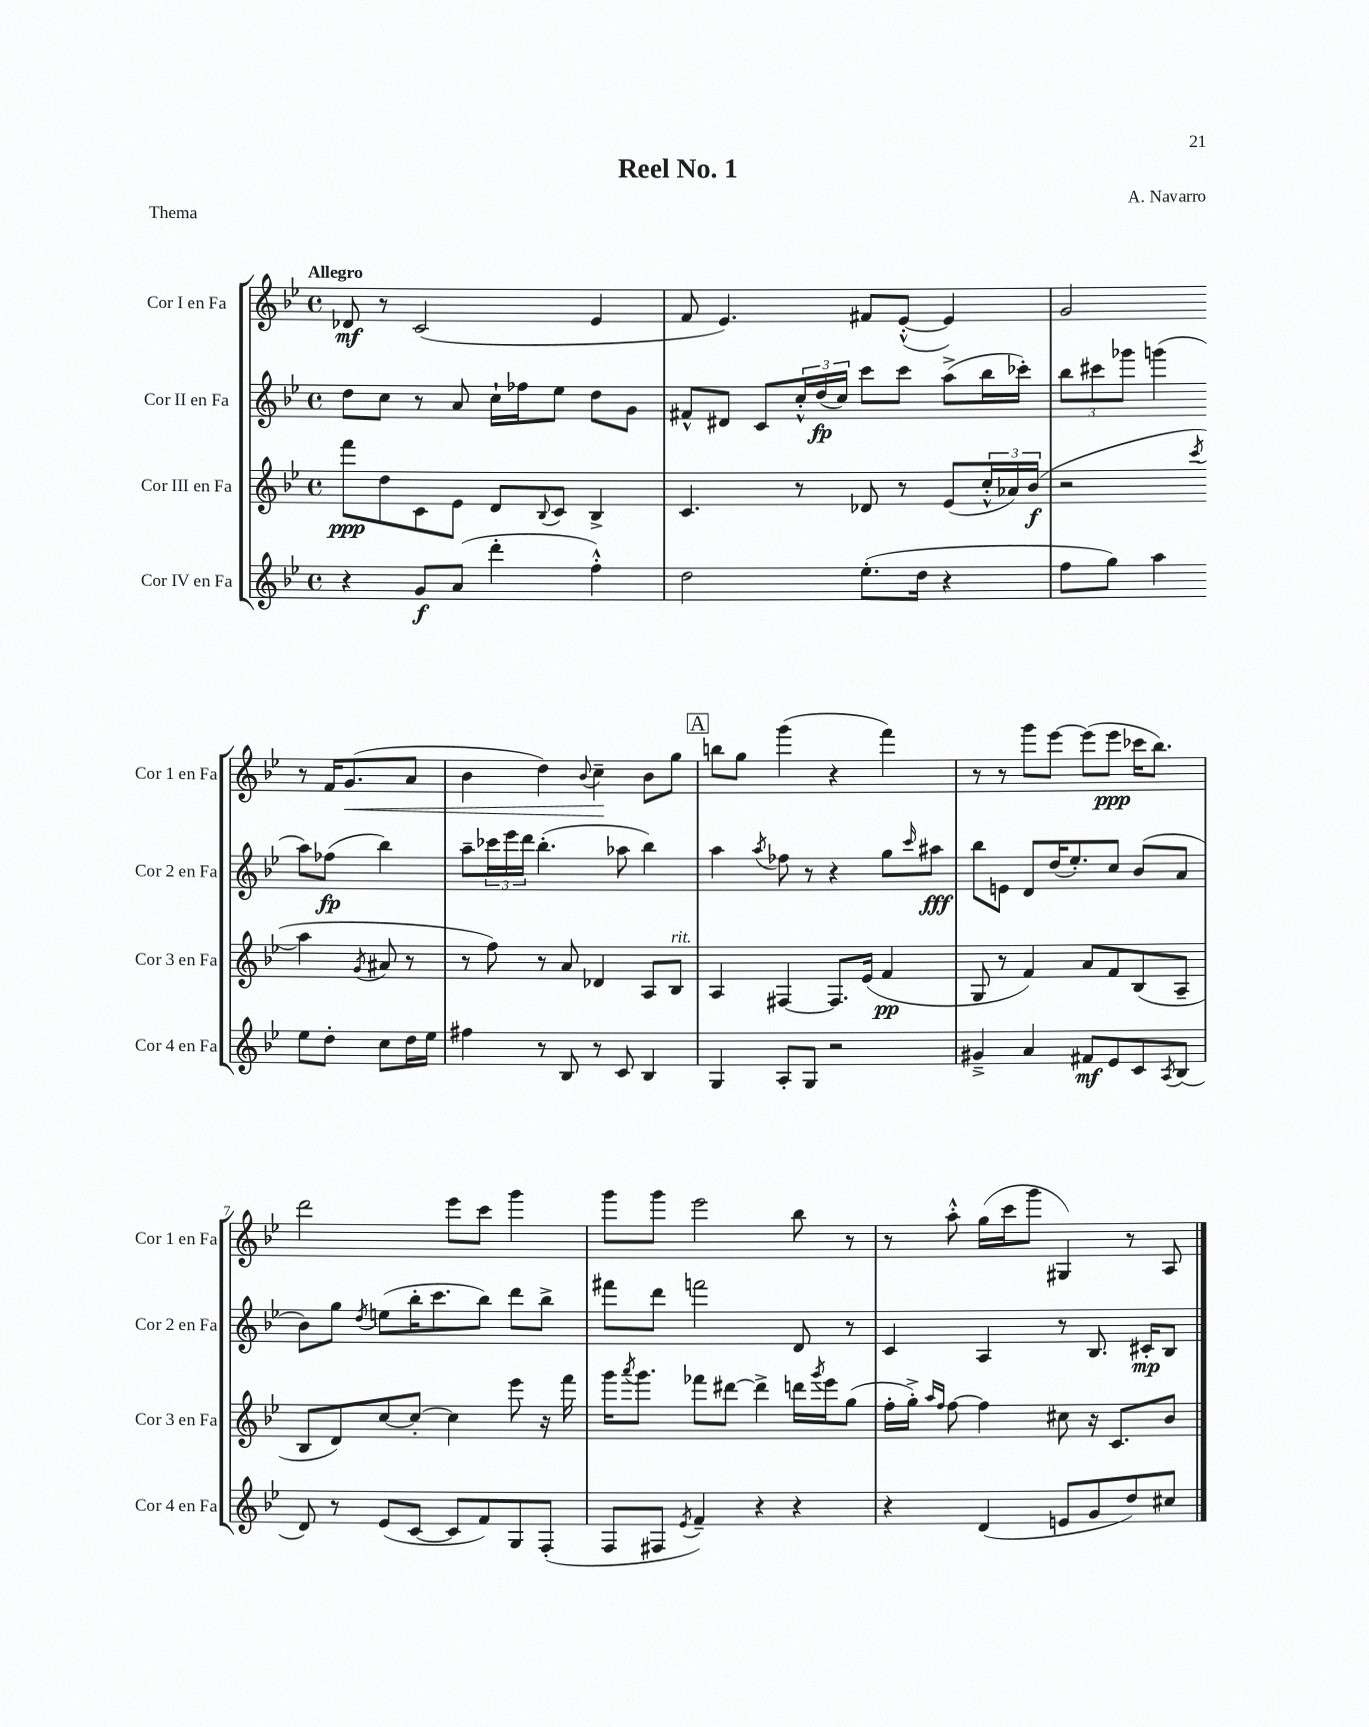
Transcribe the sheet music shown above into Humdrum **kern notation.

**kern	**kern	**kern	**kern
*staff4	*staff3	*staff2	*staff1
*clefG2	*clefG2	*clefG2	*clefG2
*k[b-e-]	*k[b-e-]	*k[b-e-]	*k[b-e-]
*M4/4	*M4/4	*M4/4	*M4/4
*met(c)	*met(c)	*met(c)	*met(c)
4r	8fff\L	8dd\L	8d-/
.	8dd\	8cc\J	8r
8g/L	8c\	8r	(2c/
(8a/J	8e-\J	8a/	.
4ddd'\	8d/L	16cc`\LL	.
.	.	16ff-\J	.
.	8qqB-/	.	.
.	8c/J	8ee-\J	.
4ff'^^\)	4B-^/	8dd\L	4e-/
.	.	8g\J	.
=	=	=	=
2dd\	4.c/	8f#^^/L	8f/
.	.	8d#/J	4.e-/)
.	.	8c/L	.
.	8r	24cc'^^/L	.
.	.	(24dd/	.
.	.	24cc/JJ)	.
(8.ee-'\L	8d-/	8ccc\L	8f#/L
.	8r	8ccc\J	([8e-'^^/J
16dd\Jk	.	.	.
4r	(8e-/L	(8aa^\L	4e-/])
.	24cc'^^/L	16bb-\L	.
.	24a-/)	.	.
.	.	16ccc-'\JJ)	.
.	(24b-/JJ	.	.
=	=	=	=
8ff\L	2r	12bb-\L	2g/
.	.	12ccc#\	.
8gg\J)	.	.	.
.	.	12ggg-\J	.
4aa\	.	(4ggg\	.
.	8qccc/	.	.
8ee-\L	4aa\	8aa\L)	8r
8dd'\J	.	(8ff-\J	16f/LK
.	.	.	(8.g/
.	8qg/	.	.
8cc\L	8a#/	4bb-\)	.
16dd\L	8r	.	8a/J
16ee-\JJ	.	.	.
=	=	=	=
4ff#\	8r	8aa~\L	4b-\
.	8ff\)	24ccc-\L	.
.	.	24eee-\	.
.	.	24ddd\JJ	.
8r	8r	(4.bb-'\	4dd\)
8B-/	8a/	.	.
.	.	.	8qqb-/
8r	4d-/	.	4cc~\
8c/	.	8aa-\	.
4B-/	8A/L	4bb-\)	8b-\L
.	8B-/J	.	8gg\J
=	=	=	=
4G/	4A/	4aa\	8bb\L
.	.	.	8gg\J
.	.	8qaa/	.
8A'/L	[4F#/	8ff-\	(4ggg\
8G/J	.	8r	.
2r	8.F#/]L	4r	4r
.	(16e-/Jk	.	.
.	4f/	8gg\L	4fff\)
.	.	16qqccc/	.
.	.	8aa#\J	.
=	=	=	=
4g#~^/	8G/	8bb-\L	8r
.	8r	8e\J	8r
4a/	4f/)	8d/L	8ggg\L
.	.	(16dd/K	[8eee-\J
.	.	8.ee-'/)	.
8f#/L	8a/L	.	(8eee-\]L
8e-/	8f/	8cc/J	8eee-\J
8c/	(8B-/	(8b-/L	16ccc-\LK
.	.	.	8.bb-\J)
8qA/	.	.	.
(8B-/J	8A~/J	8a/J	.
=	=	=	=
8d/)	8B-/L	8b-\L)	2ddd\
8r	8d/)	8gg\J	.
.	.	8qdd/	.
(8e-/L	[8cc/	(8ee\L	.
[8c/J	8cc'/_J	16bb-'\K	.
.	.	8.ccc\	.
8c/]L	4cc\]	.	8eee-\L
8f/)	.	8bb-\J)	8ccc\J
8G/	8eee-\	8ddd\L	4ggg\
(8F'/J	16r	8bb-^\J	.
.	16fff\	.	.
=	=	=	=
8F/L	16ggg\LK	8fff#\L	8ggg\L
.	8qaaa/	.	.
.	8.ggg\J	.	.
8F#/J	.	8ddd\J	8ggg\J
8qe-/	.	.	.
4f~/)	8fff-\L	2fff\	2eee-\
.	[8ddd#\J	.	.
4r	4ddd#^\]	.	.
4r	16ddd\LL	8d/	8bb-\
.	8qggg/	.	.
.	16eee-\J	.	.
.	(8gg\J	8r	8r
=	=	=	=
4r	16ff'\LL	4c/	8r
.	16gg'^\JJ)	.	.
.	16qqaa/LL	.	.
.	16qqff/JJ	.	.
.	[8ff\	.	8aa'^^\
(4d/	4ff\]	4A/	(16gg\LL
.	.	.	16ccc\J
.	.	.	8ggg\J
8e/L	8cc#\	8r	4G#/)
8g/	16r	8.B-/	.
.	8.c/L	.	.
8dd/)	.	.	8r
.	.	16c#'/LK	.
8cc#/J	8b-/J	8B-/J	8A/
==	==	==	==
*-	*-	*-	*-
